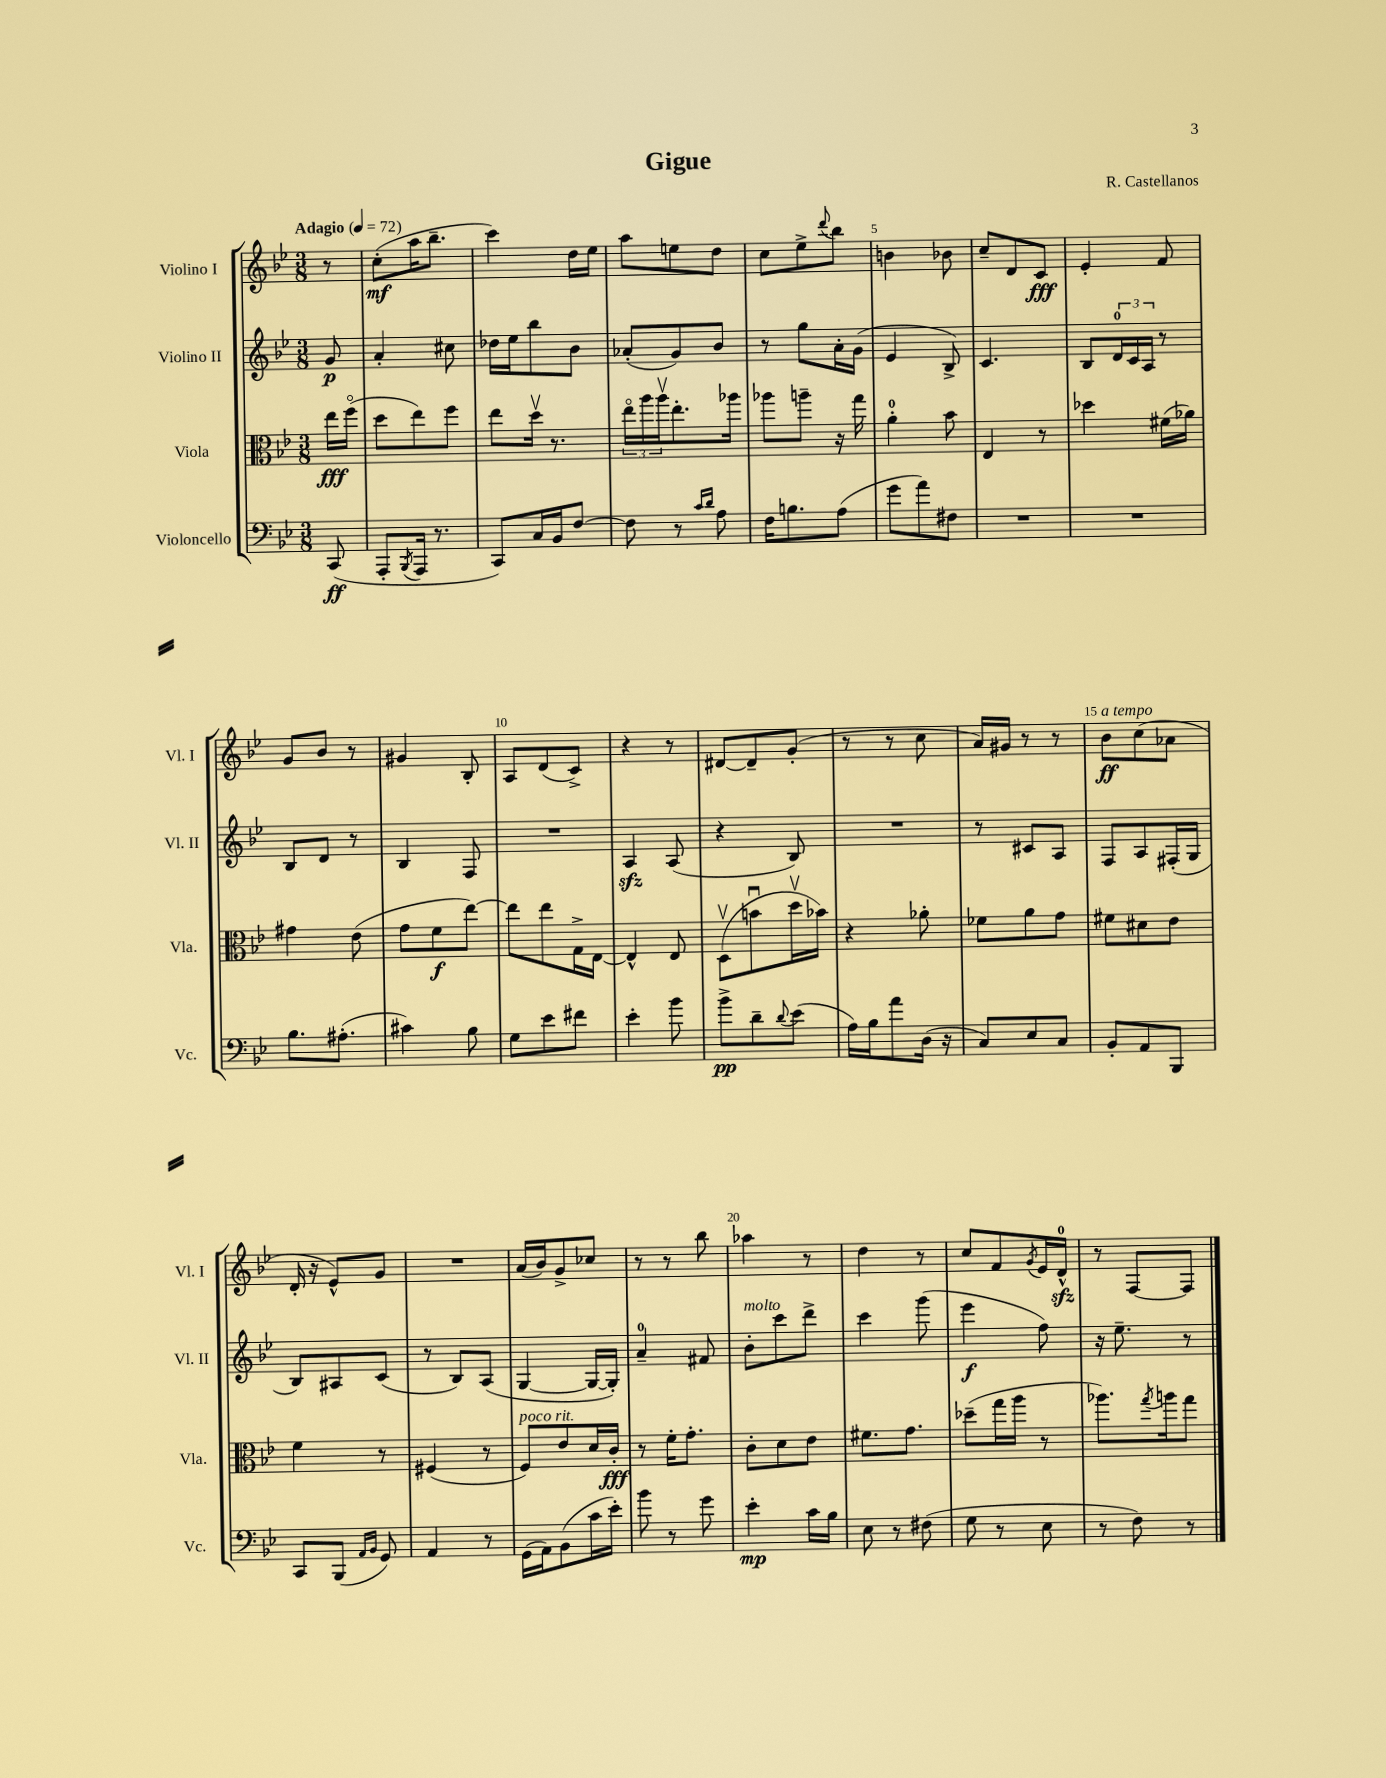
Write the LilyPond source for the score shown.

\header { title = "Gigue" composer = "R. Castellanos" }
<<
\new StaffGroup <<
\new Staff = "s0" \with { instrumentName = "Violino I" shortInstrumentName = "Vl. I" } {
    \clef treble \key bes \major \numericTimeSignature \time 3/8 \partial 8 \tempo "Adagio" 4 = 72
    r8 |
    c''8-.\mf( a''16 bes''8.-- |
    c'''4) d''16 ees''16 |
    a''8 e''8 d''8 |
    c''8 ees''8-> \appoggiatura { d'''8 } bes''8 |
    b'4 bes'8 |
    c''8-- d'8 c'8\fff |
    ees'4-. f'8 |
    g'8 bes'8 r8 |
    gis'4 bes8-. |
    a8 d'8( c'8->) |
    r4 r8 |
    dis'8~ dis'8-- g'8-.( |
    r8 r8 c''8 |
    a'16) gis'16 r8 r8 |
    bes'8\ff^\markup { \italic "a tempo" } c''8( aes'8 |
    d'16-. r16 ees'8-^) g'8 |
    R4. |
    a'16( bes'16) g'8-> ces''8 |
    r8 r8 bes''8 |
    aes''4 r8 |
    d''4 r8 |
    c''8 f'8 \acciaccatura { g'8 } ees'16 d'16-0-^\sfz |
    r8 f8~ f8 \bar "|." |
}
\new Staff = "s1" \with { instrumentName = "Violino II" shortInstrumentName = "Vl. II" } {
    \clef treble \key bes \major \numericTimeSignature \time 3/8 \partial 8
    g'8\p |
    a'4-. cis''8 |
    des''16 ees''16 bes''8 bes'8 |
    aes'8-.( g'8) bes'8 |
    r8 g''8 a'16-. g'16( |
    ees'4 bes8->) |
    c'4. |
    bes8 \tuplet 3/2 { d'16-0 c'16 a16 } r8 |
    bes8 d'8 r8 |
    bes4 f8 |
    R4. |
    a4\sfz a8( |
    r4 bes8) |
    R4. |
    r8 cis'8 a8 |
    f8 a8 fis16-.( g16 |
    bes8) ais8 c'8( |
    r8 bes8) a8( |
    g4~ g16~ g16-.) |
    a'4-0-- fis'8 |
    bes'8-.^\markup { \italic "molto" } c'''8 d'''8-> |
    c'''4 g'''8( |
    ees'''4\f f''8) |
    r16 ees''8.-- r8 \bar "|." |
}
\new Staff = "s2" \with { instrumentName = "Viola" shortInstrumentName = "Vla." } {
    \clef alto \key bes \major \numericTimeSignature \time 3/8 \partial 8
    ees''16\fff f''16\flageolet( |
    d''8 ees''8) f''8 |
    ees''8 d''16\upbow r8. |
    \tuplet 3/2 { ees''16\flageolet a''16 a''16\upbow } ees''8.-. aes''16 |
    aes''8 a''8-- r16 g''16 |
    a'4-0-. bes'8 |
    ees4 r8 |
    des''4 fis'16( aes'16) |
    gis'4 ees'8( |
    g'8 f'8\f ees''8~) |
    ees''8 ees''8 g16-> ees16~ |
    ees4-^ ees8 |
    d8\upbow( b'8\downbow d''16\upbow bes'16) |
    r4 aes'8-. |
    fes'8 a'8 g'8 |
    fis'8 dis'8 ees'8 |
    f'4 r8 |
    fis4( r8 |
    f8^\markup { \italic "poco rit." }) ees'8 d'16 c'16-.\fff |
    r8 f'16-. g'8.-. |
    c'8-. d'8 ees'8 |
    fis'8. g'8. |
    des''8--( g''16 a''16 r8 |
    aes''8.) \acciaccatura { g''8 } a''16 g''8 \bar "|." |
}
\new Staff = "s3" \with { instrumentName = "Violoncello" shortInstrumentName = "Vc." } {
    \clef bass \key bes \major \numericTimeSignature \time 3/8 \partial 8
    c,8\ff( |
    a,,8-. \acciaccatura { bes,,8 } a,,16 r8. |
    c,8) c16 bes,16 f8~ |
    f8 r8 \grace { c'16 d'16 } a8 |
    f16 b8. a8( |
    g'8 a'8) fis8 |
    R4. |
    R4. |
    bes8. ais8.-.( |
    cis'4) bes8 |
    g8 ees'8 fis'8 |
    ees'4-. bes'8 |
    bes'8->\pp d'8-- \appoggiatura { d'8 } ees'8( |
    a16) bes16 a'8 d16( r16 |
    c8) ees8 c8 |
    bes,8-. a,8 bes,,8 |
    c,8 bes,,8( \grace { a,16 bes,16 } g,8) |
    a,4 r8 |
    g,16( a,16) bes,8( c'16 ees'16-.) |
    bes'8 r8 g'8 |
    ees'4-.\mp c'16 bes16 |
    ees8 r8 fis8( |
    g8 r8 ees8 |
    r8 f8) r8 \bar "|." |
}
>>
>>
\layout { \context { \Score \override BarNumber.break-visibility = ##(#f #t #t) barNumberVisibility = #(every-nth-bar-number-visible 5) } }
